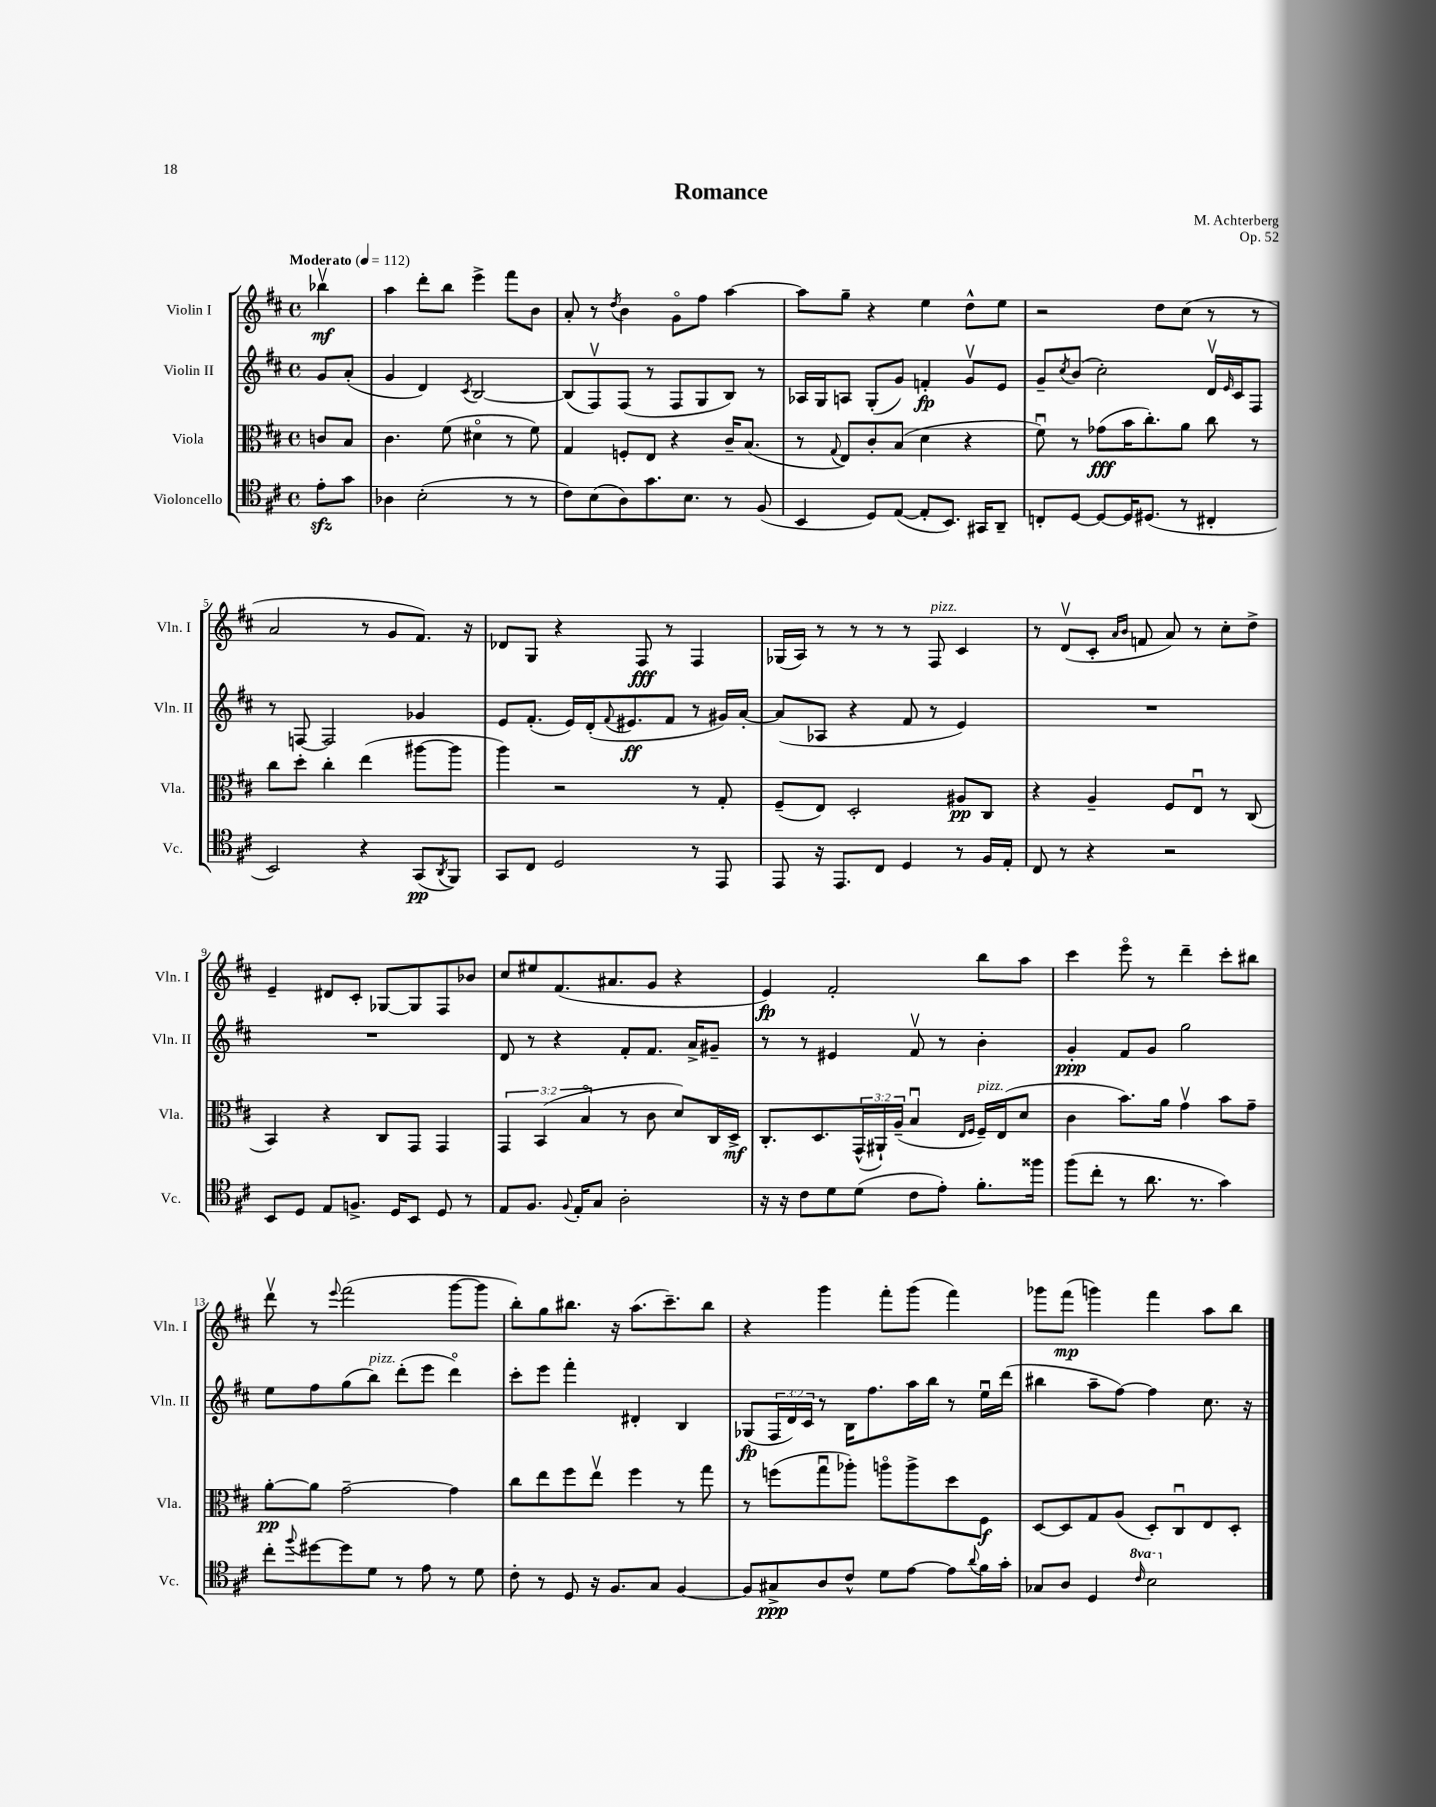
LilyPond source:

\header { title = "Romance" composer = "M. Achterberg" opus = "Op. 52" }
<<
\new StaffGroup <<
\new Staff = "s0" \with { instrumentName = "Violin I" shortInstrumentName = "Vln. I" } {
    \clef treble \key d \major \defaultTimeSignature \time 4/4 \partial 4 \tempo "Moderato" 4 = 112
    bes''4\upbow\mf |
    a''4 d'''8-. b''8 e'''4-> fis'''8 b'8 |
    a'8-. r8 \acciaccatura { d''8 } b'4 g'8\flageolet fis''8 a''4~ |
    a''8 g''8-- r4 e''4 d''8-^ e''8 |
    r2 d''8 cis''8( r8 r8 |
    a'2 r8 g'8 fis'8.) r16 |
    des'8 g8 r4 fis8\fff r8 fis4 |
    ges16( a16) r8 r8 r8 r8 fis8^\markup { \italic "pizz." } cis'4 |
    r8 d'8\upbow( cis'8-. \grace { a'16 b'16 } f'8 a'8) r8 cis''8-. d''8-> |
    e'4-- dis'8 cis'8-. ges8~ ges8 fis8 bes'8 |
    cis''8 eis''8 fis'8.( ais'8. g'8 r4 |
    e'4\fp) fis'2-. b''8 a''8 |
    cis'''4 e'''8\flageolet r8 d'''4-- cis'''8-. bis''8 |
    d'''8\upbow r8 \appoggiatura { e'''8 } fis'''2( g'''8~ g'''8 |
    b''8-.) g''8 bis''8. r16 a''8.( cis'''8.--) bis''8 |
    r4 g'''4 fis'''8-. g'''8( fis'''4) |
    ges'''8 fis'''8\mp( g'''4) fis'''4 a''8 b''8 \bar "|." |
}
\new Staff = "s1" \with { instrumentName = "Violin II" shortInstrumentName = "Vln. II" } {
    \clef treble \key d \major \defaultTimeSignature \time 4/4 \override Staff.TupletNumber.text = #tuplet-number::calc-fraction-text \partial 4
    g'8 a'8-.( |
    g'4 d'4) \acciaccatura { cis'8 } b2~ |
    b8( fis8\upbow) fis8( r8 fis8 g8 b8) r8 |
    aes16 g16 a8 g8-.( g'8) f'4-.\fp g'8\upbow e'8 |
    g'8-- \acciaccatura { cis''8 } b'8( cis''2-.) d'16\upbow \grace { e'16 } cis'16 fis8 |
    r8 f8~ f2 ges'4 |
    e'8 fis'8.-.( e'16) d'16-.( \appoggiatura { fis'8 } eis'8.\ff fis'8 r8 gis'16) a'16~-. |
    a'8( aes8 r4 fis'8 r8 e'4) |
    R1 |
    R1 |
    d'8 r8 r4 fis'8-. fis'8. a'16-> gis'8-- |
    r8 r8 eis'4 fis'8\upbow r8 b'4-. |
    g'4-.\ppp fis'8 g'8 g''2 |
    e''8 fis''8 g''8( b''8^\markup { \italic "pizz." }) d'''8-.( e'''8 d'''4\flageolet) |
    cis'''8-. e'''8 fis'''4-. dis'4-. b4 |
    ges8\fp( \tuplet 3/2 { fis16 d'16) cis'16 } r8 b16 fis''8. a''16 b''16 r8 e''16\downbow d'''16( |
    bis''4 a''8-- fis''8~) fis''4 cis''8. r16 \bar "|." |
}
\new Staff = "s2" \with { instrumentName = "Viola" shortInstrumentName = "Vla." } {
    \clef alto \key d \major \defaultTimeSignature \time 4/4 \override Staff.TupletNumber.text = #tuplet-number::calc-fraction-text \partial 4
    c'8 b8 |
    cis'4. fis'8( dis'4\flageolet r8 fis'8) |
    g4 f8-. e8 r4 cis'16-- b8.( |
    r8 \appoggiatura { g8 } e8) cis'8-. b8( d'4 r4 |
    fis'8\downbow) r8 ges'8\fff( b'16 cis''8.-.) a'8 cis''8 r8 |
    cis''8 d''8-. cis''4-. e''4( ais''8~ ais''8 |
    a''4) r2 r8 g8-. |
    fis8--( e8) d2-. ais8\pp cis8 |
    r4 a4-- fis8 e8\downbow r8 cis8( |
    b,4) r4 cis8 g,8 g,4 |
    \tuplet 3/2 { g,4 b,4( b4\flageolet } r8 cis'8 d'8) cis16 d16->\mf |
    cis8.-. d8. \tuplet 3/2 { g,16-^( ais,16-!) a16--( } b4\downbow \grace { e16 fis16 } fis16--^\markup { \italic "pizz." }) e16( d'8 |
    cis'4 b'8.) a'16 g'4\upbow b'8 g'8-- |
    a'8~-.\pp a'8 g'2~-- g'4 |
    cis''8 e''8 fis''8 e''8\upbow fis''4 r8 g''8 |
    r8 f''8( g''8\downbow aes''8-.) a''8\flageolet a''8-> d''8 fis8\f |
    d8~ d8 g8 a8( d8-.) cis8\downbow e8 d8-. \bar "|." |
}
\new Staff = "s3" \with { instrumentName = "Violoncello" shortInstrumentName = "Vc." } {
    \clef tenor \key d \major \defaultTimeSignature \time 4/4 \set Staff.ottavationMarkups = #ottavation-simple-ordinals \partial 4
    e'8-.\sfz g'8 |
    aes4 b2-.( r8 r8 |
    cis'8) b8( a8) g'8. b8. r8 fis8( |
    b,4 d8) e8~( e8-. b,8.) gis,16 a,8-- |
    c8-. d8~ d8~ d16 dis8.( r8 cis4-. |
    b,2) r4 g,8\pp( \acciaccatura { a,8 } fis,8) |
    g,8 cis8 d2 r8 e,8 |
    e,8 r16 e,8. cis8 d4 r8 fis16 e16-. |
    cis8 r8 r4 r2 |
    b,8 d8 e8 f8.-> d16 b,8 d8 r8 |
    e8 fis8. \appoggiatura { fis8 } e16-. g8 a2-. |
    r16 r16 cis'8 d'8 d'8( cis'8 e'8-.) fis'8.-. fisis''16 |
    fis''8( cis''8-. r8 a'8. r8. g'4) |
    cis''8-. \appoggiatura { fis''8 } dis''8~ dis''8 d'8 r8 e'8 r8 d'8 |
    cis'8-. r8 d8 r16 fis8. g8 fis4~ |
    fis8 gis8->\ppp a8 cis'8-^ d'8 e'8~ e'8 \appoggiatura { a'8 } fis'16 g'16-. |
    ges8 a8 d4 \ottava #1 \grace { cis''16 } b'2 \ottava #0 \bar "|." |
}
>>
>>
